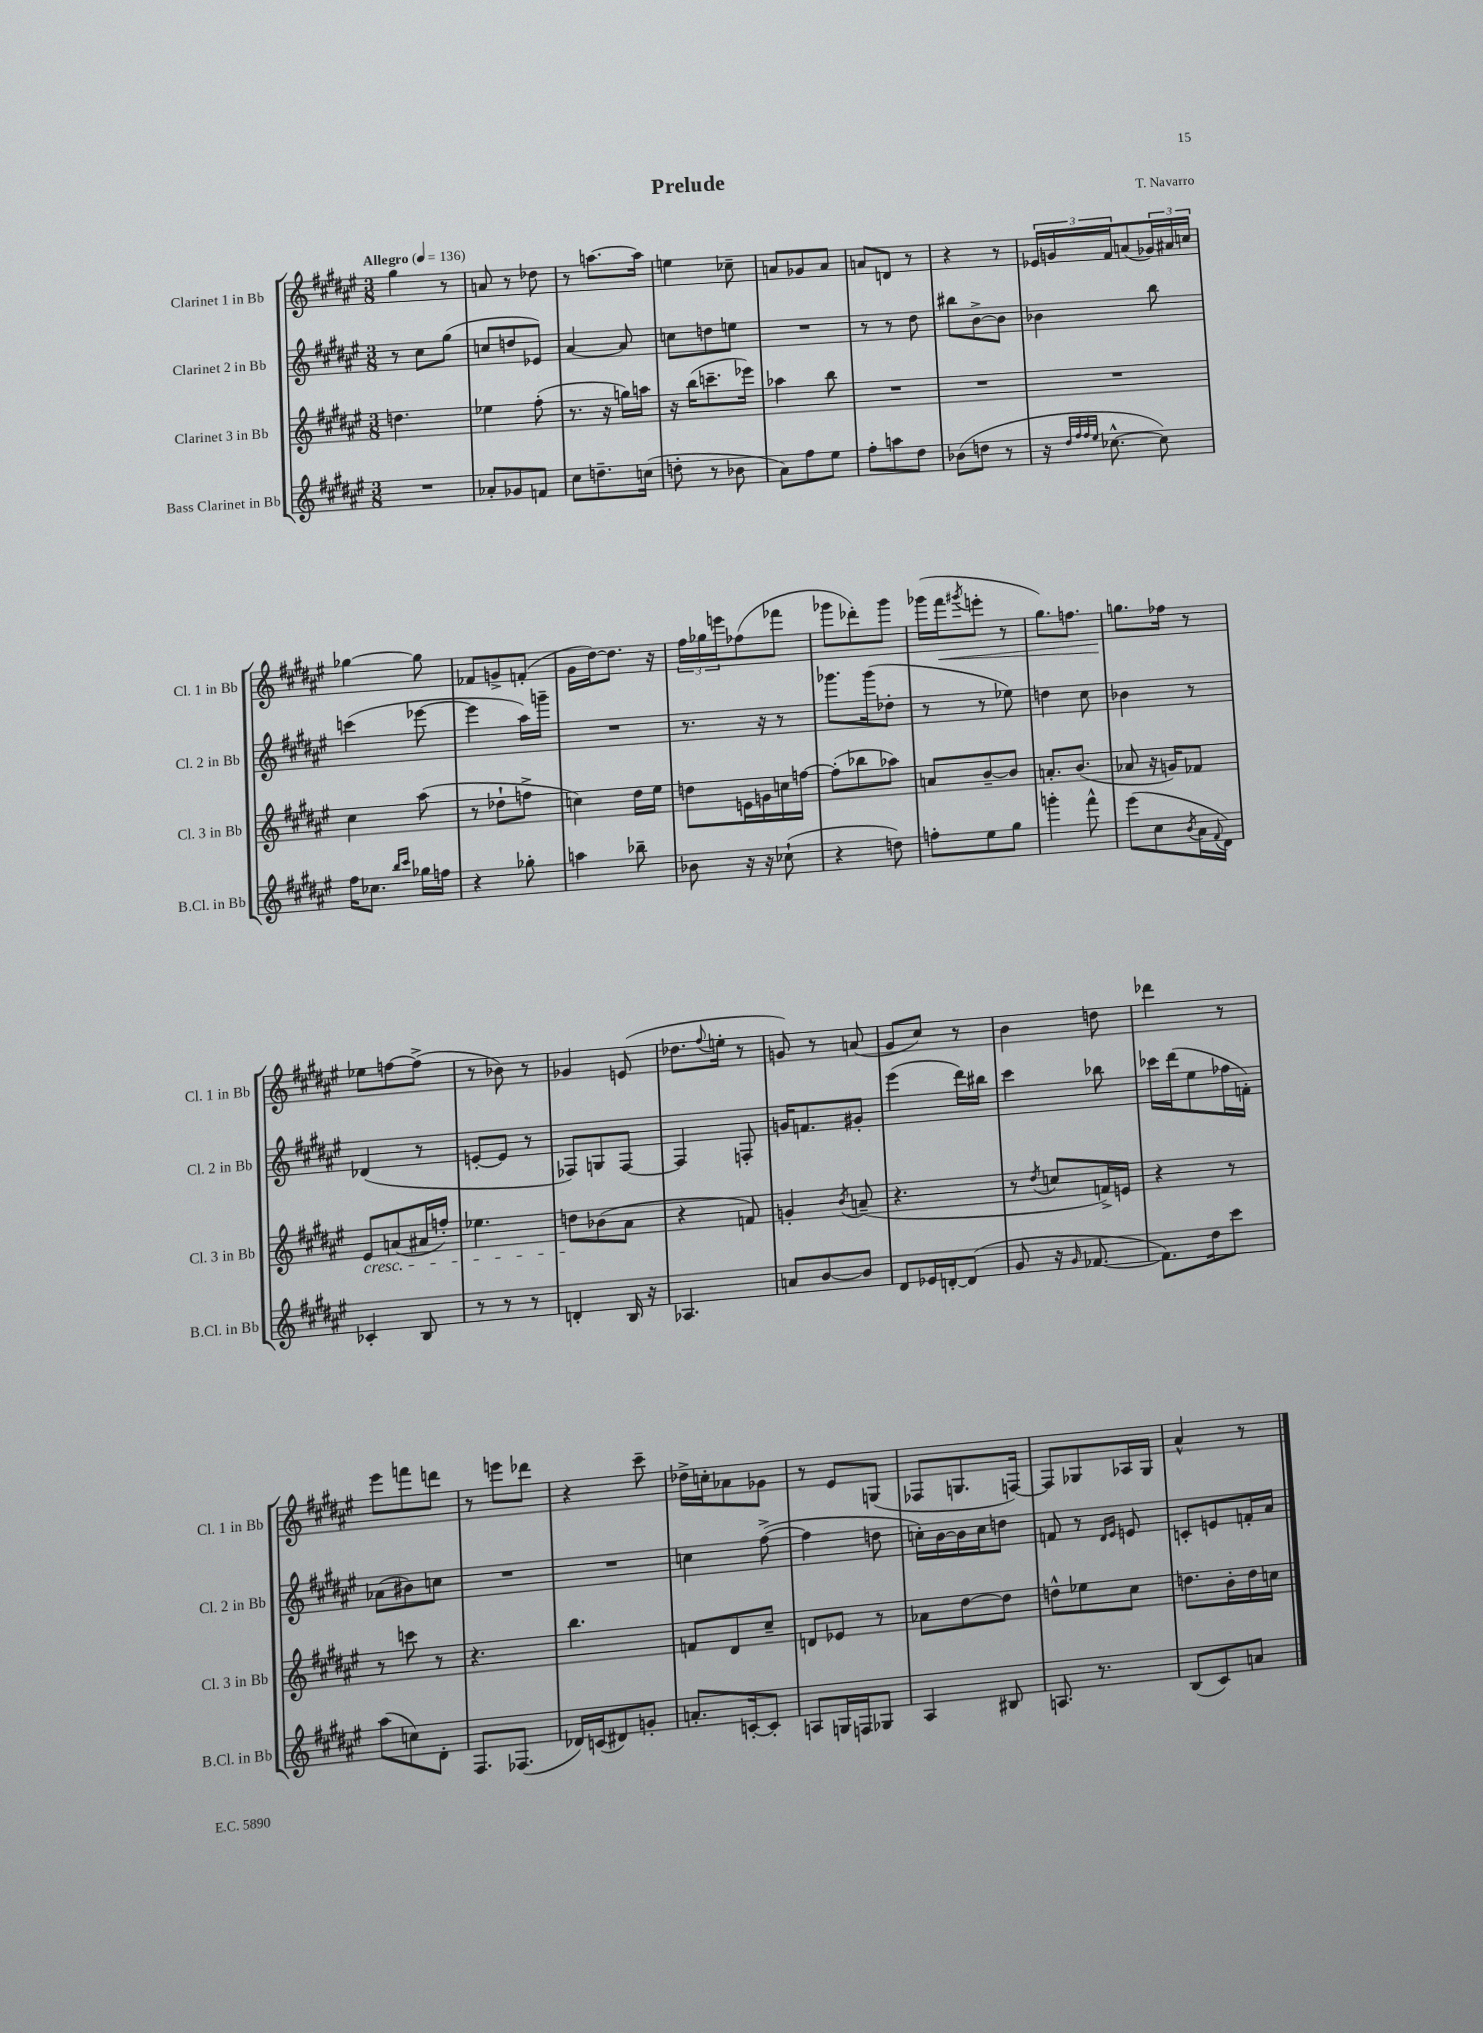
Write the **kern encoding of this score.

**kern	**kern	**kern	**kern	**dynam
*part4	*part3	*part2	*part1	*part1
*staff4	*staff3	*staff2	*staff1	*staff1
*I"Bass Clarinet in Bb	*I"Clarinet 3 in Bb	*I"Clarinet 2 in Bb	*I"Clarinet 1 in Bb	*
*I'B.Cl. in Bb	*I'Cl. 3 in Bb	*I'Cl. 2 in Bb	*I'Cl. 1 in Bb	*
*clefG2	*clefG2	*clefG2	*clefG2	*
*k[f#c#g#d#a#e#]	*k[f#c#g#d#a#e#]	*k[f#c#g#d#a#e#]	*k[f#c#g#d#a#e#]	*
*M3/8	*M3/8	*M3/8	*M3/8	*
*MM136	*MM136	*MM136	*MM136	*
=1	=1	=1	=1	=1
!	!	!	!LO:TX:a:B:t=Allegro	!
4.r	4.ddn\	8r	4gg#\	.
.	.	8cc#\L	.	.
.	.	(8gg#\J	8r	.
=2	=2	=2	=2	=2
8a-X'/L	4ee-X\	8ccn/L	8an/	.
8g-X/	.	8ddn/	8r	.
8fn/J	(8ff#'\	8e-X/J)	8dd-X\	.
=3	=3	=3	=3	=3
8cc#\L	8.r	[4a#/	8r	.
8.ddn~\	.	.	[8.aan\L	.
.	16r	.	.	.
.	16ggn\LL)	8a#/]	.	.
(16ccn\Jk	16aan\JJ	.	16aa\Jk]	.
=4	=4	=4	=4	=4
8ddn'\	16r	8ccn\L	4een\	.
.	(16bb\KL	.	.	.
8r	8.cccn~\	8ddn\	.	.
8b-X\	.	8een\J	8cc-X~\	.
.	16eee-X\Jk)	.	.	.
=5	=5	=5	=5	=5
8a#\L)	4aa-X\	4.r	8an/L	.
8ff#\	.	.	8g-X/	.
8ee#\J	8bb\	.	8a/J	.
=6	=6	=6	=6	=6
8ff#'\L	4.r	8r	8an/L	.
8aan\	.	8r	8dn/J	.
8dd#\J	.	8dd#\	8r	.
=7	=7	=7	=7	=7
(8b-X\L	4.r	8bb#X\L	4r	.
8ddn\J	.	[8b^\	.	.
8r	.	8b\J]	8r	.
=8	=8	=8	=8	=8
16r	4.r	4b-X\	24e-X/LL	.
.	.	.	24gn/	.
32qqdd#/LLL	.	.	.	.
32qqff#/	.	.	.	.
32qqff#/	.	.	.	.
32qqee#/JJJ	.	.	.	.
[8.cc-X^^\	.	.	.	.
.	.	.	24f#/J	.
.	.	.	(8an/	.
8cc-\])	.	8bb\	24g-X/L)	.
.	.	.	24a#X/	.
.	.	.	24ccn/JJ	.
!!LO:LB:g=z
=9	=9	=9	=9	=9
16ff#\KL	4cc#\	(4cccn\	[4gg-X\	.
8.cc-X\J	.	.	.	.
16qqbb/LL	.	.	.	.
16qqccc#/JJ	.	.	.	.
16gg-X\LL	(8aa#\	[8eee-X\	8gg-\]	.
16ffn\JJ	.	.	.	.
=10	=10	=10	=10	=10
4r	8r	4eee-\]	8f-X/L	.
.	8dd-X`\L	.	8gn^/	.
8gg-X'\	8ffn^\J	16aa#\LL)	(8fn'/J	.
.	.	16gggn~\JJ	.	.
=11	=11	=11	=11	=11
4aan\	4ccn\)	4.r	16g#\LL	.
.	.	.	[16dd#\J)	.
.	.	.	8.dd#\J]	.
8bb-X~\	16dd#\LL	.	.	.
.	16ee#\JJ	.	16r	.
=12	=12	=12	=12	=12
8b-X\	8ddn\L	8.r	24ff#\LL	.
.	.	.	24gg-X\	.
.	.	.	24eeen\J	.
16r	16en\L	.	(8ff-X\	.
16r	16gn\	16r	.	.
(8cc-X`\	16ccn\	8r	8fff-X\J	.
.	[16ffn\JJ	.	.	.
=13	=13	=13	=13	=13
4r	(8ff'\L]	8.ggg-X\L	8ggg-X\L	.
.	8bb-X\	.	8ddd-X'\)	.
.	.	(16ggg-\k	.	.
8ddn\)	8aa-X\J)	8dd-X'\J	8ggg-\J	.
=14	=14	=14	=14	=14
8ffn'\L	8an/L	8r	(16ggg-X\LL	.
!	!	!	!	!LO:HP:b
.	.	.	16fff#\J	<
.	.	.	8qggg#X/	.
8ee#\	[8b~/	8r	8eeen'\J	.
8gg#\J	8b/J]	8ee-X\)	8r	.
=15	=15	=15	=15	=15
4gggn'\	8.an'/L	4ddn\	8.gg#\L)	.
.	(8.b/J	.	8.ffn\J	.
8fff#^^\	.	8cc#\	.	.
=16	=16	=16	=16	=16
(8eee#\L	8a-X/	4b-X\	8.ggn\L	.
8cc#\	16r	.	.	.
.	16gn/KL)	.	16ff-X\Jk	[
8qb/	.	.	.	.
16a#\L	8f-X/J	8r	8r	.
8qqf#/	.	.	.	.
16d#\JJ)	.	.	.	.
!!LO:LB:g=z
=17	=17	=17	=17	=17
!	!LO:TX:b:i:t=cresc.	!	!	!
4c-X'/	8e#/L	(4d-X/	8ee-X\L	.
.	(8an/	.	[8ffn\	.
8B/	16a#X/L	8r	(8ff^\J]	.
.	16ffn'/JJ)	.	.	.
=18	=18	=18	=18	=18
8r	4.ee-X\	[8en'/L	8r	.
8r	.	8e/J]	8b-X\)	.
8r	.	8r	8r	.
=19	=19	=19	=19	=19
4dn'/	8ddn\L	8F-X/L)	4g-X/	.
.	(8b-X\	8Gn/	.	.
16B/	8a#\J	[8F-/J	(8en/	.
16r	.	.	.	.
=20	=20	=20	=20	=20
4.A-X/	4r	4F-/]	8.dd-X\L	.
.	.	.	8qqff#/	.
.	.	.	16een'\Jk	.
.	8fn/)	8Fn'/	8r	.
=21	=21	=21	=21	=21
8an/L	4gn'/	16gn/KL	8gn/)	.
.	.	8.fn/	.	.
[8b/	.	.	8r	.
.	8qb/	.	.	.
8b/J]	(8an~/	8g#X'/J	(8an/	.
=22	=22	=22	=22	=22
8d#/L	4.r	(4eee#\	8g#/L	.
16e-X/L	.	.	8cc#/J)	.
[16dn'/J	.	.	.	.
(8d/J]	.	16ddd#\LL)	8r	.
.	.	16bb#X\JJ	.	.
=23	=23	=23	=23	=23
8g#/	8r	4ccc#\	4b\	.
.	8qdd#/	.	.	.
16r	8ccn/L	.	.	.
16qqg#/	.	.	.	.
[8.f-X/	.	.	.	.
.	16fn^/L)	8bb-X\	8ddn\	.
.	16en/JJ	.	.	.
=24	=24	=24	=24	=24
8.f-\L])	4r	16ccc-X\LL	4ddd-X\	.
.	.	(16ddd#\J	.	.
.	.	8ee#\	.	.
16dd#\k	.	.	.	.
8ccc#\J	8r	16ff-X\L	8r	.
.	.	16fn'\JJ)	.	.
!!LO:LB:g=z
=25	=25	=25	=25	=25
(8aa#\L	8r	(8a-X\L	8eee#\L	.
8ccn\)	8cccn\	8b#X\)	8fffn\	.
8d#'\J	8r	8ccn\J	8dddn\J	.
=26	=26	=26	=26	=26
8.F#/L	4.r	4.r	8r	.
.	.	.	8eeen\L	.
(8.F-X/J	.	.	.	.
.	.	.	8ddd-X\J	.
=27	=27	=27	=27	=27
16d-X/LL)	4.bb\	4.r	4r	.
(16cn/J	.	.	.	.
8d#X/)	.	.	.	.
8gn'/J	.	.	8ccc#~\	.
=28	=28	=28	=28	=28
8.an'/L	8fn/L	4ccn\	16dd-X^\LL	.
.	.	.	16ccn'\J	.
.	8d#/	.	8a-X\	.
[16cn'/k	.	.	.	.
8c'/J]	8cc#~/J	([8ff#^\	8g-X\J	.
=29	=29	=29	=29	=29
8An/L	8dn/L	4ff#\]	8r	.
16Gn/L	8e-X/J	.	8e#/L	.
16Fn/J	.	.	.	.
8G-X/J	8r	8ddn\	(8Gn/J	.
=30	=30	=30	=30	=30
4A#/	8a-X\L	16ccn'\LL)	8F-X/L	.
.	.	[16b\	.	.
.	[8dd#\	16b\]	8.Gn/	.
.	.	16cc\J	.	.
8B#X/	8dd#\J]	8ddn\J	.	.
.	.	.	[16Fn/Jk)	.
=31	=31	=31	=31	=31
8.An/	8ddn^^\L	8fn/	8F/L]	.
.	8ee-X\	8r	8G-X/	.
8.r	.	.	.	.
.	.	16qqd#/LL	.	.
.	.	16qqe#/JJ	.	.
.	8cc#\J	8en/	16A-X/L	.
.	.	.	16G-/JJ	.
=32	=32	=32	=32	=32
(8B/L	8.ddn\L	8cn'/L	4a#^^/	.
8c#/)	.	8en/	.	.
.	16b'\L	.	.	.
8an/J	16dd\	16fn'/L	8r	.
.	16ccn\JJ	16a#/JJ	.	.
==	==	==	==	==
*-	*-	*-	*-	*-
